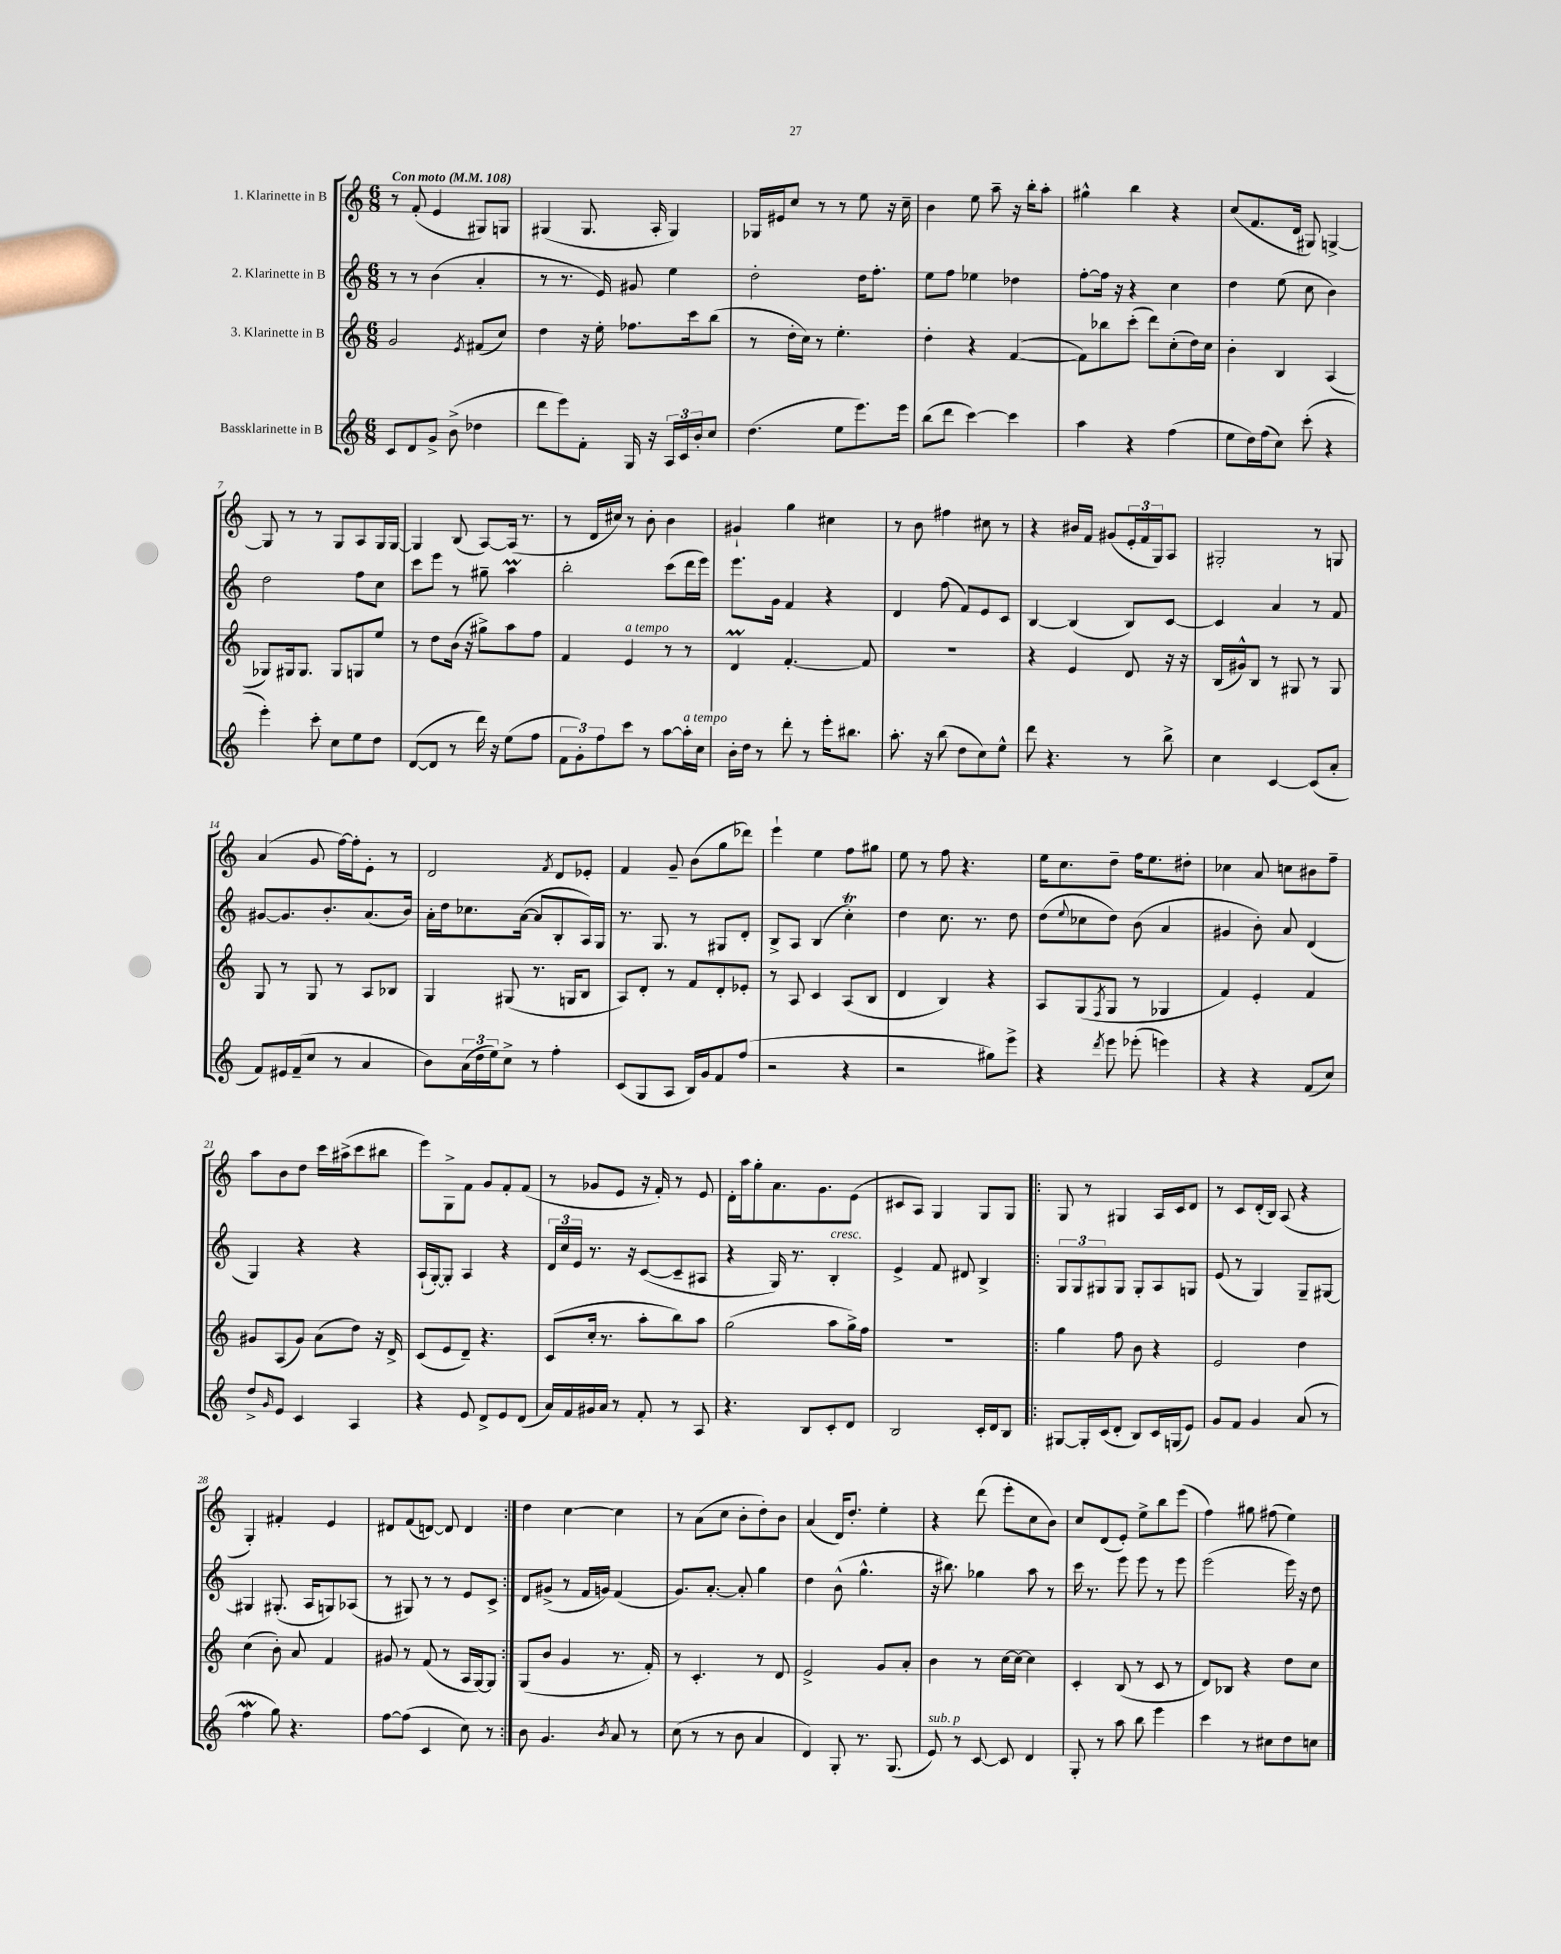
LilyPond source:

<<
\new StaffGroup <<
\new Staff = "s0" \with { instrumentName = "1. Klarinette in B" } {
    \clef treble \key c \major \numericTimeSignature \time 6/8 \tempo "Con moto" 4 = 108
    r8 f'8-.( e'4 gis8) g8 |
    gis4( gis8. a16-. gis4) |
    ges16 eis'16 c''8 r8 r8 e''8 r16 c''16-- |
    b'4 e''8 a''8-- r16 b''16-. a''8-. |
    gis''4-^ b''4 r4 |
    c''8( f'8. d'16 gis8) g4~-> |
    g8 r8 r8 g8 a8 g16 g16~ |
    g4 b8( a8~) a16( r8. |
    r8 d'16 cis''16) r8 b'8-. b'4 |
    gis'4-! g''4 cis''4 |
    r8 b'8 fis''4 cis''8 r8 |
    r4 bis'16 f'16 gis'8( \tuplet 3/2 { e'16-. f'16 g16) } a8 |
    gis2-. r8 g8 |
    a'4( g'8 f''16~) f''16-. e'8-. r8 |
    d'2 \acciaccatura { f'8 } d'8 ees'8-. |
    f'4 g'8-- b'8( g''8 des'''8) |
    e'''4-! e''4 f''8 gis''8 |
    e''8 r8 f''8 r4. |
    e''16 c''8. d''8-- f''16 e''8. dis''8-. |
    ces''4 a'8 c''8 bis'8 f''8-- |
    a''8 b'8 d''8 c'''16 ais''16->( c'''8 bis''8 |
    e'''8) g8-> f'8 g'8 f'8-. f'8( |
    r8 ges'8 e'8 r16 f'16-.) r8 e'8 |
    d'16-. a''16 g''8-. a'8. g'8. e'8( |
    cis'8 a8) g4 g8 g8 |
    \repeat volta 2 { g8 r8 gis4 a16 c'16 d'8 |
    r8 c'8 d'16-.( b16) a8( r4 |
    g4-.) fis'4-. e'4 |
    dis'8 f'8( d'8~) d'8 d'4 | }
    d''4 c''4~ c''4 |
    r8 a'8( c''8 b'8-. d''8-.) b'8 |
    a'4( d'16) d''8.-. e''4-. |
    r4 d'''8( e'''8-. c''8 b'8) |
    c''8 d'8( e'8-.) e''8-> b''8 e'''8( |
    f''4) gis''8 fis''8( e''4) \bar "|." |
}
\new Staff = "s1" \with { instrumentName = "2. Klarinette in B" } {
    \clef treble \key c \major \numericTimeSignature \time 6/8
    r8 r8 b'4( a'4-. |
    r8 r8. e'16) gis'8 e''4 |
    d''2-. d''16 f''8.-. |
    e''8 f''8 ees''4 des''4 |
    f''8~-. f''16 r16 r4 c''4 |
    d''4 e''8( c''8 b'4) |
    d''2 f''8 c''8 |
    c'''8 e'''8 r8 gis''8-- a''4\prall |
    b''2-. c'''8( d'''16 e'''16) |
    e'''8. g'16 f'4 r4 |
    d'4 f''8( f'8) e'8 c'8 |
    b4~ b4( b8) c'8~ |
    c'4 a'4 r8 f'8 |
    gis'8~ gis'8. b'8.-. a'8.( b'16) |
    a'16-. d''16 ces''8. a'16~( a'8 b8-. a16) g16 |
    r8. g8. r8 gis8 d'8-. |
    b8-> a8 b4( c''4-.\trill) |
    d''4 c''8. r8. d''8 |
    d''8( \appoggiatura { e''8 } ces''8 d''8) b'8( a'4 |
    gis'4 b'8-.) a'8 d'4( |
    g4) r4 r4 |
    a16-!( g16~-.) g8-. a4 r4 |
    \tuplet 3/2 { d'16 c''16 e'16 } r8. r16 c'8~( c'8-- ais8 |
    r4 g16) r8. b4-.^\markup { \italic "cresc." } |
    e'4-> f'8 dis'8 b4-> |
    \repeat volta 2 { \tuplet 3/2 { g8 g8 gis8 } gis8 gis8-. a8 g8 |
    e'8( r8 g4) g8-- gis8~ |
    gis4 gis8.-.( a16 g8) aes8( |
    r8 gis8) r8 r8 e'8 c'8-> | }
    d'8 gis'8->( r8 f'16 g'16) f'4( |
    g'8.) a'8.~-. a'8-. g''4 |
    d''4 b'8-^( g''4.-^ |
    r16 bis''8.) ges''4 a''8 r8 |
    c'''16 r8. e'''8 e'''8 r8 e'''8 |
    e'''2( e'''16) r16 d''8 \bar "|." |
}
\new Staff = "s2" \with { instrumentName = "3. Klarinette in B" } {
    \clef treble \key c \major \numericTimeSignature \time 6/8
    g'2 \acciaccatura { e'8 } fis'8( c''8) |
    d''4 r16 e''16-. fes''8. c'''16 b''8( |
    r8 d''16-. c''16) r8 e''4.-. |
    d''4-. r4 f'4~( |
    f'8) bes''8 c'''8-.( d'''8) c''8-.( d''16) c''16 |
    b'4-. b4 a4( |
    ges8) gis16 gis8. gis8 g8 e''8 |
    r8 d''8 b'16( r16 gis''8->) a''8 f''8 |
    f'4 e'4^\markup { \italic "a tempo" } r8 r8 |
    d'4\prall f'4.~-. f'8 |
    R2. |
    r4 e'4 d'8 r16 r16 |
    b16( gis'16-^) b8 r8 gis8 r8 gis8 |
    g8 r8 g8 r8 a8 bes8 |
    g4 gis8( r8. g16 b8 |
    a8) d'8-. r8 f'8 d'8-. ees'8-. |
    r8 a8 c'4 a8( b8 |
    d'4 b4) r4 |
    a8 g8( \acciaccatura { f8 } g8 r8 ges4 |
    f'4) e'4-. f'4 |
    gis'8 a8( gis'8) a'8( d''8) r16 d'16-> |
    c'8( e'8 d'8--) r4. |
    c'8( c''16-. r8. a''8-. b''8) a''8 |
    g''2( a''8 g''16->) f''16 |
    R2. |
    \repeat volta 2 { g''4 f''8 b'8 r4 |
    e'2 d''4 |
    c''4( b'8-.) a'8 f'4 |
    gis'8 r8 f'8( r8 a16 g16~) g8 | }
    g8( b'8 g'4 r8. f'16-.) |
    r8 c'4.-. r8 d'8 |
    e'2-> g'8 a'8-. |
    b'4 r8 c''16~ c''16~ c''4 |
    c'4-. b8( r8 c'8 r8 |
    d'8) bes8 r4 d''8 c''8 \bar "|." |
}
\new Staff = "s3" \with { instrumentName = "Bassklarinette in B" } {
    \clef treble \key c \major \numericTimeSignature \time 6/8
    c'8 d'8 g'8-> b'8->( des''4 |
    d'''8 e'''8) f'8-. g16 r16 \tuplet 3/2 { a16 c'16 b'16-. } c''8 |
    d''4.( e''8 e'''8.) e'''16 |
    b''8( d'''8 c'''4~) c'''4 |
    a''4 r4 f''4( |
    e''8 d''16) f''16( c''8) c'''8-.( r4 |
    e'''4-.) c'''8-. c''8 e''8 d''8 |
    d'8~( d'8 r8 d'''16) r16 e''8( f''8 |
    \tuplet 3/2 { f'8 g'8-.) f''8 } c'''8 r8 a''8~ a''16-.^\markup { \italic "a tempo" } c''16 |
    b'16-. d''16 r8 d'''8-. r8 e'''16-. bis''8. |
    a''8.-. r16 b''8( d''8 c''8) e''8-^ |
    d'''8 r4. r8 b''8-> |
    c''4 c'4~ c'8( a'8-. |
    f'8) eis'16 f'16--( c''8 r8 a'4 |
    b'8) \tuplet 3/2 { a'16( d''16 e''16) } c''8-> r8 f''4-. |
    c'8( g8 a8 b16) g'16 f'8 f''8( |
    r2 r4 |
    r2 gis''8) e'''8-> |
    r4 \acciaccatura { d'''8 } e'''8 ees'''8-.( e'''4) |
    r4 r4 f'8( c''8) |
    d''8-> \grace { g'16 } e'8 c'4 a4 |
    r4 e'8 d'8-> e'8 d'8( |
    a'16) f'16 gis'16 a'16 r8 f'8-. r8 a8 |
    r4. b8 c'8-. d'8 |
    b2 c'16-. d'16 b8 |
    \repeat volta 2 { gis8~ gis16-. c'16( d'8-. b8) c'16 g16( e'8) |
    g'8 f'8 g'4 a'8( r8 |
    f''4\mordent g''8) r4. |
    f''8~ f''8( c'4 c''8) r8 | }
    b'8 g'4. \acciaccatura { b'8 } a'8 r8 |
    c''8( r8 r8 b'8 a'4 |
    d'4) g8-. r8. g8.( |
    e'8^\markup { \italic "sub. p" }) r8 c'8~ c'8 d'4 |
    g8-. r8 a''8 b''8 e'''4 |
    c'''4 r8 cis''8 d''8 c''8 \bar "|." |
}
>>
>>
